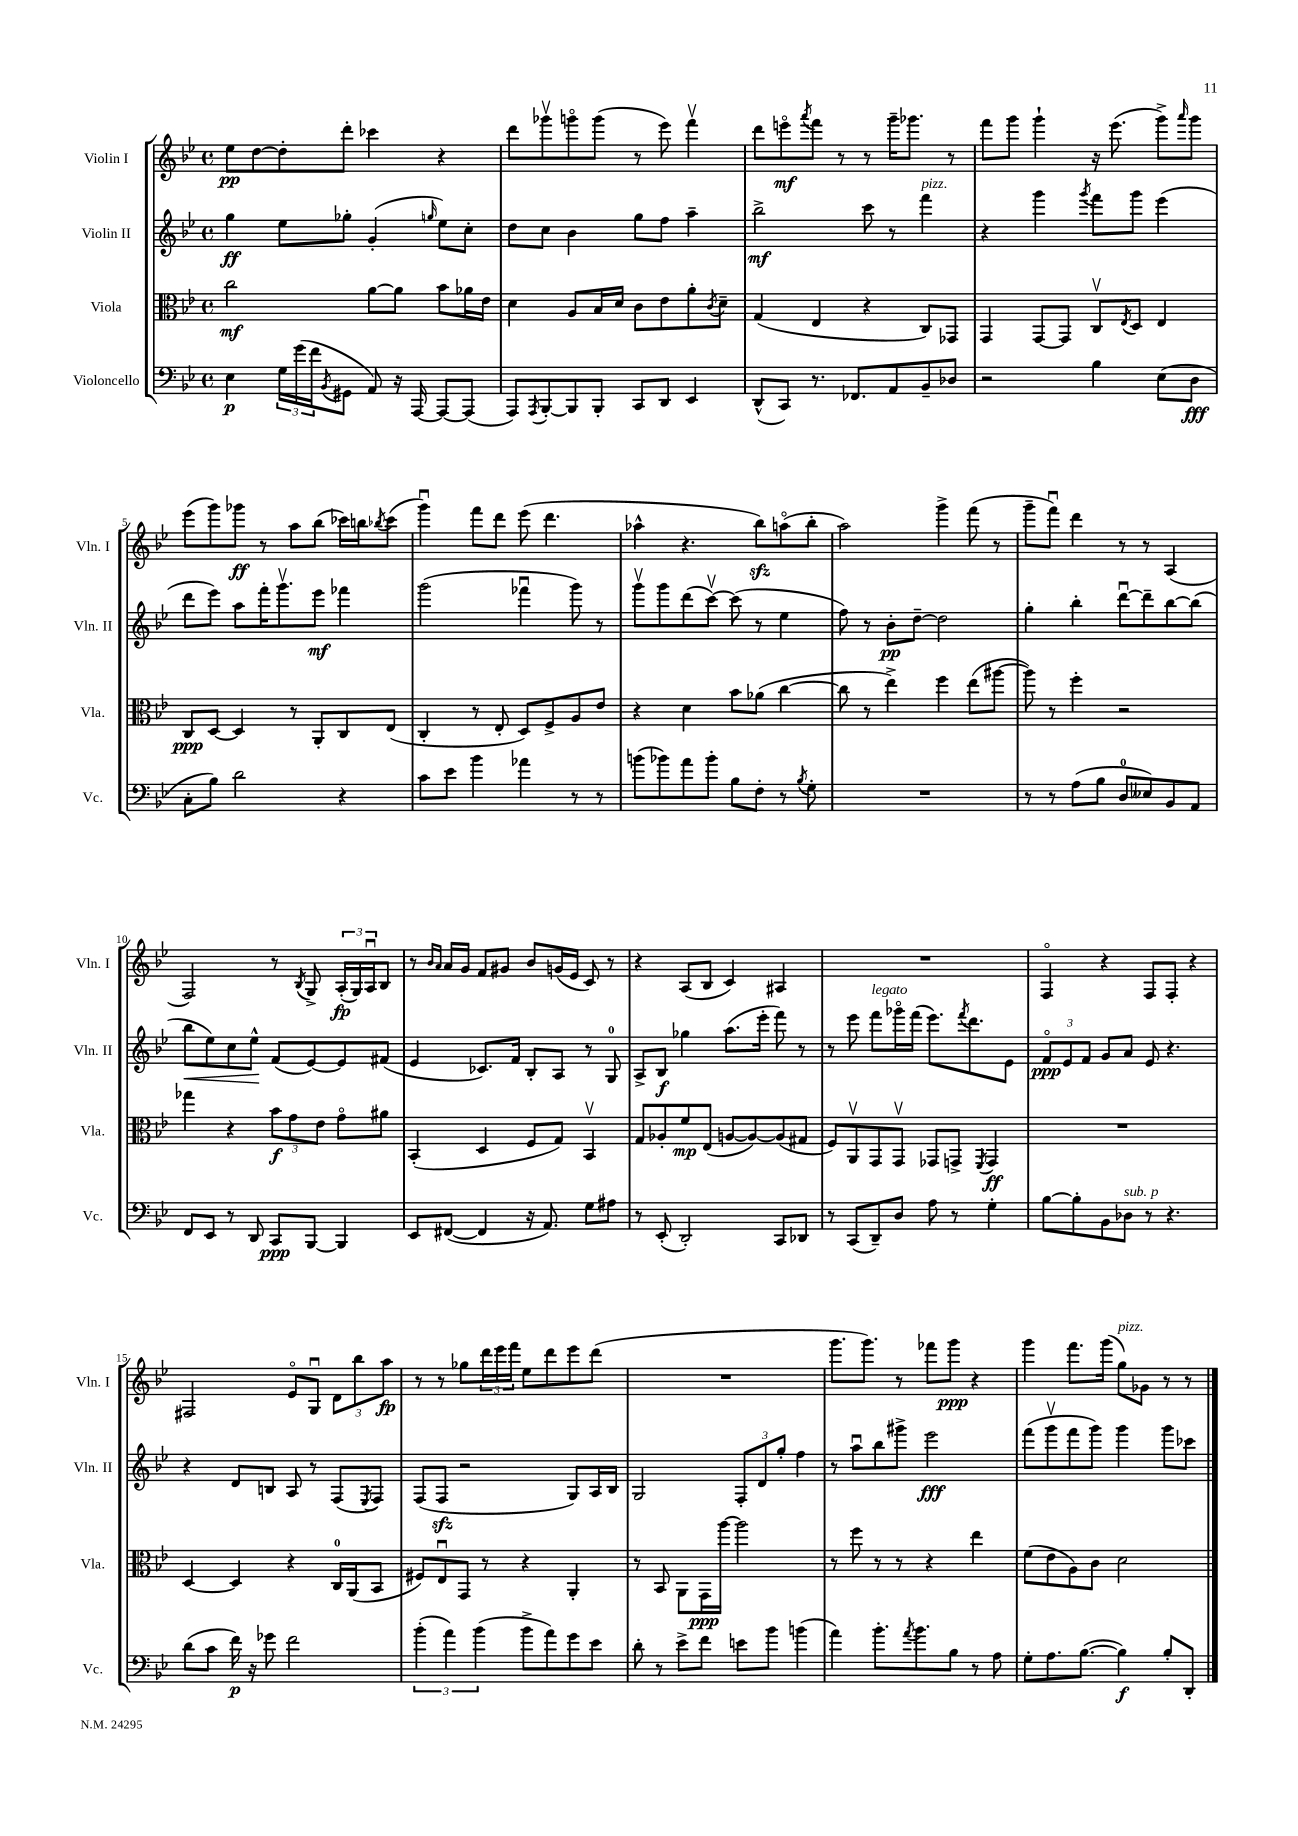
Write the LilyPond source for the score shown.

<<
\new StaffGroup <<
\new Staff = "s0" \with { instrumentName = "Violin I" shortInstrumentName = "Vln. I" } {
    \clef treble \key bes \major \defaultTimeSignature \time 4/4
    ees''8\pp d''8~ d''8-. d'''8-. ces'''4 r4 |
    d'''8 ges'''8\upbow g'''8\flageolet g'''8( r8 ees'''8) f'''4\upbow |
    d'''8 e'''8\flageolet\mf \acciaccatura { a'''8 } f'''8 r8 r8 g'''16-- ges'''8. r8 |
    f'''8 g'''8 g'''4-! r16 ees'''8.( g'''8->) \grace { a'''16 } g'''8 |
    ees'''8( g'''8) ges'''8\ff r8 a''8 bes''8( ces'''16) b''16 \acciaccatura { bes''8 } ces'''8( |
    g'''4\downbow) f'''8 d'''8 ees'''8( d'''4. |
    aes''4-^ r4. bes''8\sfz) a''8\flageolet( bes''8-. |
    a''2) g'''4-> f'''8( r8 |
    g'''8-- f'''8\downbow) d'''4 r8 r8 a4( |
    f2) r8 \acciaccatura { bes8 } g8-> \tuplet 3/2 { a16-.\fp( g16) a16\downbow } bes8 |
    r8 \grace { bes'16 a'16 } a'16 g'16 f'8 gis'8 bes'8 g'16( ees'16 c'8) r8 |
    r4 a8( bes8 c'4) ais4 |
    R1 |
    f4\flageolet r4 f8 f8-. r4 |
    fis2 ees'8\flageolet g8\downbow \tuplet 3/2 { d'8 bes''8 a''8\fp } |
    r8 r8 ges''8 \tuplet 3/2 { d'''16 ees'''16 f'''16 } ees''8 d'''8 ees'''8 d'''8( |
    R1 |
    g'''8. g'''8.) r8 fes'''8 g'''8\ppp r4 |
    g'''4 f'''8. g'''16( g''8^\markup { \italic "pizz." }) ges'8 r8 r8 \bar "|." |
}
\new Staff = "s1" \with { instrumentName = "Violin II" shortInstrumentName = "Vln. II" } {
    \clef treble \key bes \major \defaultTimeSignature \time 4/4
    g''4\ff ees''8 ges''8-. g'4-.( \grace { g''16 } ees''8) c''8-. |
    d''8 c''8 bes'4 g''8 f''8 a''4-- |
    bes''2->\mf c'''8 r8 f'''4^\markup { \italic "pizz." } |
    r4 g'''4 \acciaccatura { g'''8 } f'''8 g'''8 ees'''4( |
    d'''8 ees'''8) a''8 f'''16-. g'''8.\upbow ees'''8\mf fes'''4 |
    g'''2( fes'''4\downbow g'''8) r8 |
    g'''8\upbow g'''8 d'''8( c'''8~\upbow) c'''8( r8 ees''4 |
    f''8) r8 bes'8-.\pp d''8~-- d''2 |
    g''4-. bes''4-. d'''8~\downbow d'''8-- bes''8~ bes''8( |
    bes''8\< ees''8) c''8 ees''8-^\! f'8( ees'8~) ees'8 fis'8( |
    ees'4 ces'8.) f'16 bes8-. a8 r8 g8-0 |
    a8-> bes8\f ges''4 a''8.( ees'''16-. f'''8) r8 |
    r8 ees'''8 f'''8^\markup { \italic "legato" } ges'''16\flageolet f'''16( ees'''8.) \acciaccatura { f'''8 } d'''8. ees'8 |
    \tuplet 3/2 { f'8\flageolet\ppp ees'8 f'8 } g'8 a'8 ees'8 r4. |
    r4 d'8 b8 a8 r8 f8( \acciaccatura { ees8 } f8) |
    f8( f8\sfz r2 g8) a16 bes16 |
    g2 \tuplet 3/2 { f8-. d'8 g''8-. } f''4 |
    r8 a''8\downbow bes''8 gis'''8-> ees'''2\fff |
    f'''8( g'''8\upbow f'''8 g'''8) g'''4 g'''8 ces'''8 \bar "|." |
}
\new Staff = "s2" \with { instrumentName = "Viola" shortInstrumentName = "Vla." } {
    \clef alto \key bes \major \defaultTimeSignature \time 4/4
    c''2\mf a'8~ a'8 bes'8 aes'16 ees'16 |
    d'4 a8 bes16 d'16 c'8 ees'8 a'8-. \acciaccatura { c'8 } d'8-- |
    g4( ees4 r4 c8) ges,8 |
    g,4 g,8~ g,8 c8\upbow \acciaccatura { ees8 } d8 ees4 |
    c8\ppp d8~ d4 r8 a,8-. c8 ees8( |
    c4-. r8 ees8-. d8) f8-> a8 ees'8 |
    r4 d'4 bes'8 aes'8( c''4~ |
    c''8 r8 ees''4->) f''4 ees''8( ais''8~ |
    ais''8) r8 f''4-. r2 |
    ges''4 r4 \tuplet 3/2 { bes'8\f g'8 ees'8 } g'8\flageolet ais'8 |
    bes,4-.( d4 f8 g8) bes,4\upbow |
    g8 aes8-. f'8\mp ees8( a8~ a8~) a8( gis8 |
    f8) a,8\upbow g,8 g,8\upbow ges,8 g,8-> \acciaccatura { f,8 } g,4\ff |
    R1 |
    d4~ d4 r4 c16-0 a,16( bes,8 |
    fis8) ees8\downbow g,8 r8 r4 a,4-. |
    r8 bes,8 a,8 g,16\ppp a''16~ a''2 |
    r8 f''8 r8 r8 r4 ees''4 |
    f'8( ees'8 a8) c'8 d'2 \bar "|." |
}
\new Staff = "s3" \with { instrumentName = "Violoncello" shortInstrumentName = "Vc." } {
    \clef bass \key bes \major \defaultTimeSignature \time 4/4
    ees4\p \tuplet 3/2 { g16 g'16( f'16 } \acciaccatura { bes,8 } gis,8 a,8) r16 a,,16~ a,,8~ a,,8( |
    a,,8) \acciaccatura { a,,8 } bes,,8~-. bes,,8 bes,,8-. c,8 d,8 ees,4 |
    d,8-^( c,8) r8. fes,8. a,8 bes,8-- des8 |
    r2 bes4 ees8( d8\fff |
    c8-. bes8) d'2 r4 |
    c'8 ees'8 bes'4 aes'4 r8 r8 |
    b'8( bes'8) a'8 bes'8-. bes8 f8-. r8 \acciaccatura { bes8 } g8-. |
    R1 |
    r8 r8 a8( bes8 d8-0 eeses8) bes,8 a,8 |
    f,8 ees,8 r8 d,8 c,8\ppp bes,,8~ bes,,4 |
    ees,8 fis,8~( fis,4 r16 a,8.) g8 ais8 |
    r8 ees,8-.( d,2-.) c,8 des,8 |
    r8 c,8( d,8--) d8 a8 r8 g4-. |
    bes8~ bes8-. bes,8 des8^\markup { \italic "sub. p" } r8 r4. |
    d'8( c'8 f'16\p) r16 ges'8 f'2 |
    \tuplet 3/2 { bes'4-.( a'4) bes'4( } bes'8-> a'8) g'8 ees'8 |
    d'8-. r8 ees'8-> f'8 e'8 bes'8 b'4( |
    a'4) bes'8.-. \acciaccatura { a'8 } bes'8. bes8 r8 a8 |
    g8-. a8. bes8.~( bes4\f) bes8-. d,8-. \bar "|." |
}
>>
>>
